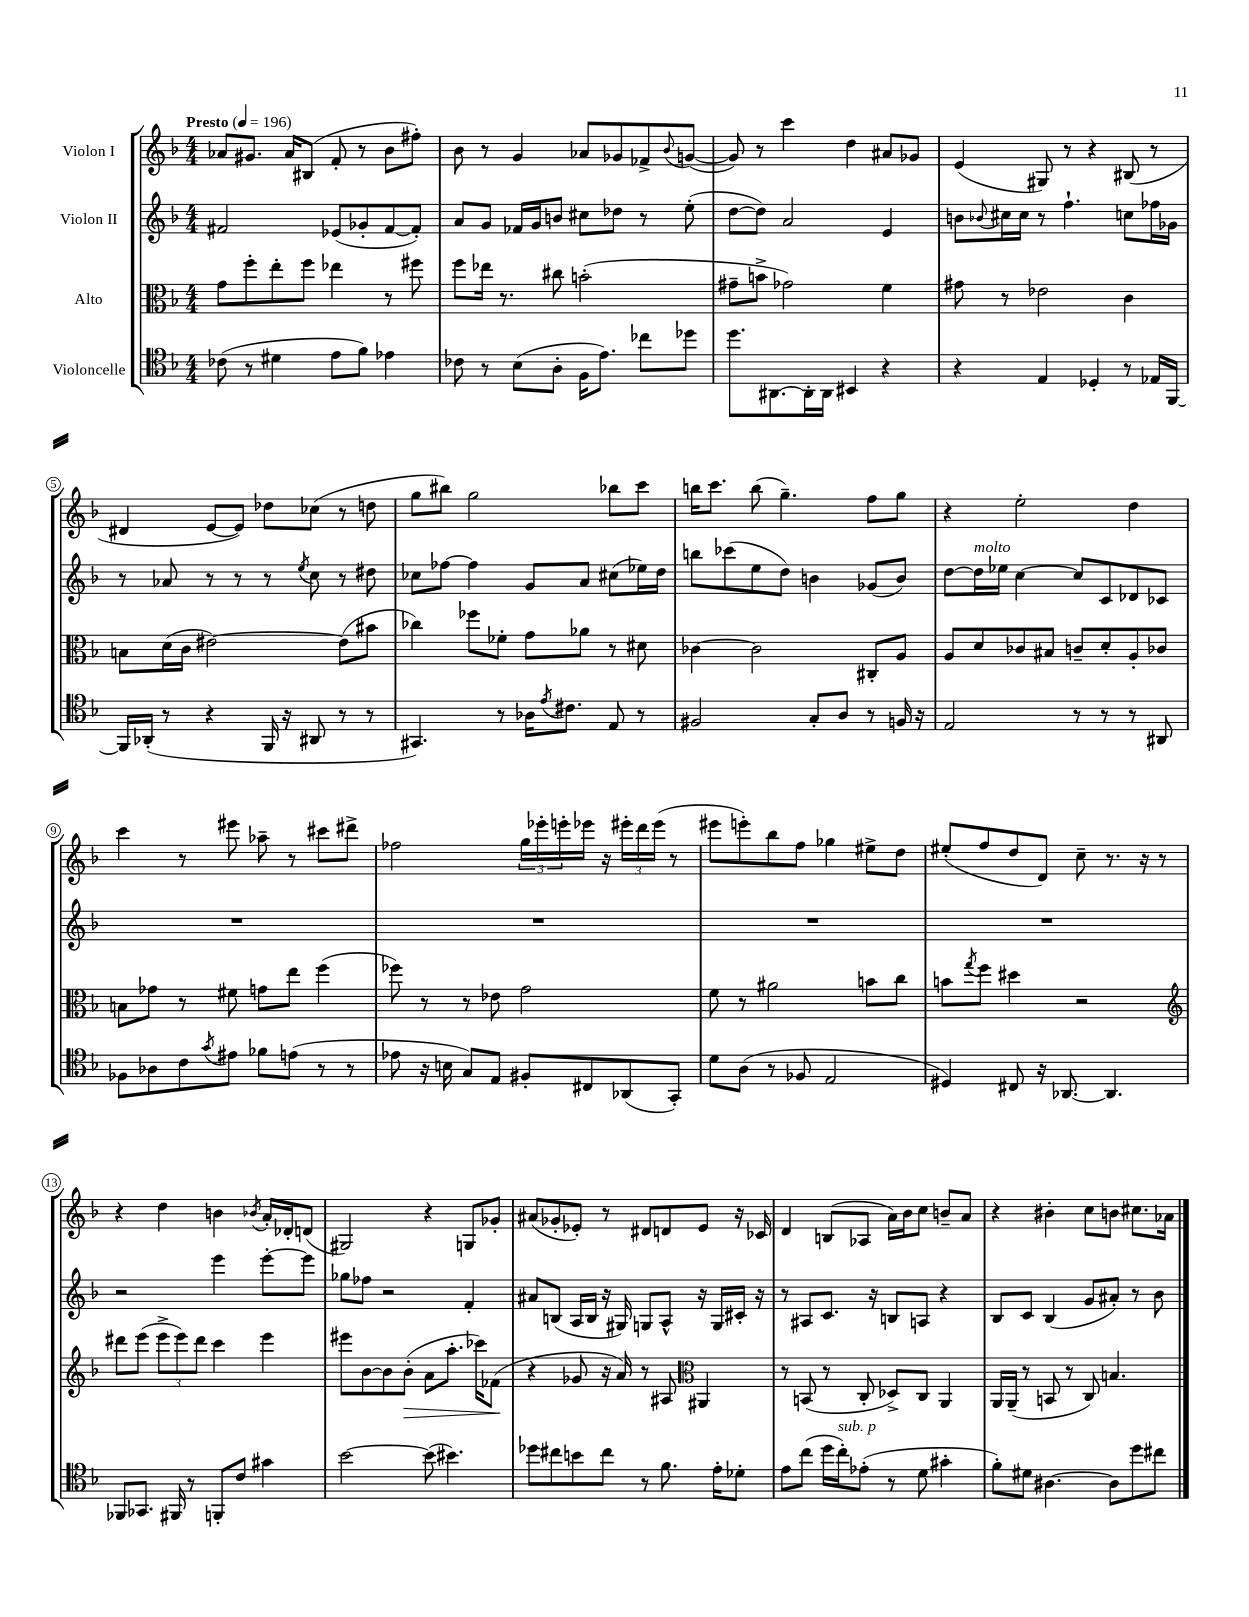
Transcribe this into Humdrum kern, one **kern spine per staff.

**kern	**kern	**kern	**kern
*staff4	*staff3	*staff2	*staff1
*clefC4	*clefC3	*clefG2	*clefG2
*k[b-]	*k[b-]	*k[b-]	*k[b-]
*M4/4	*M4/4	*M4/4	*M4/4
*MM196	*MM196	*MM196	*MM196
(8c-	8g	2f#	8a-
8r	8ff'	.	8.g#
4d#	8ee'	.	.
.	.	.	16a-
.	8ff	.	(8B#
8e	4ee-	(8e-	8f'
8f)	.	8g-'	8r
4e-	8r	[8f#	8b-
.	8ff#	8f#'])	8ff#')
=	=	=	=
8c-	8ff	8a	8b-
8r	16ee-	8g	8r
.	8.r	.	.
(8B-	.	16f-	4g
.	.	16g	.
8A'	8cc#	8b	.
16F	(2b'	8cc#	8a-
8.e)	.	.	.
.	.	8dd-	8g-
8cc-	.	8r	8f-^
.	.	.	8qqb-
8dd-	.	(8ee'	([8g
=	=	=	=
8.dd	8g#~	[8dd	8g])
.	8b^	8dd])	8r
[8.AA#	.	.	.
.	2g-)	2a	4ccc
16AA#']	.	.	.
16AA#	.	.	.
4BB#	.	.	4dd
4r	4f	4e	8a#
.	.	.	8g-
=	=	=	=
4r	8g#	8b	(4e
.	.	8qqb-	.
.	8r	16cc#	.
.	.	16cc#	.
4E	2e-	8r	8G#)
.	.	4.ff`	8r
4D-'	.	.	4r
8r	4c	8cc	(8B#
16E-	.	16ff-	8r
[16FF	.	16g-	.
=	=	=	=
16FF]	8B	8r	4d#
(16AA-'	.	.	.
8r	(16d	8a-	.
.	16c	.	.
4r	[2e#)	8r	[8e
.	.	8r	8e])
16FF	.	8r	8dd-
16r	.	.	.
.	.	8qee	.
8AA#	.	8cc	(8cc-
8r	(8e#]	8r	8r
8r	8b#	8dd#	8dd
=	=	=	=
4.GG#)	4cc-)	8cc-	8gg
.	.	[8ff-	8bb#)
.	8ff-	4ff-]	2gg
8r	8f-'	.	.
16A-	8g	8g	.
8qe	.	.	.
8.c#	.	.	.
.	8a-	8a	.
8E	8r	(8cc#	8bb-
8r	8d#	16ee-)	8ccc
.	.	16dd	.
=	=	=	=
2F#	[4c-	8bb	16bb
.	.	.	8.ccc
.	.	(8ccc-	.
.	2c-]	8ee	(8bb
.	.	8dd)	4.gg~)
8G'	.	4b	.
8A	.	.	.
8r	8C#'	(8g-	8ff
16F	8A	8b)	8gg
16r	.	.	.
=	=	=	=
2E	8A	[8dd	4r
.	8d	16dd]	.
.	.	16ee-	.
.	8c-	[4cc	2ee'
.	8B#	.	.
8r	8c~	8cc]	.
8r	8d'	8c	.
8r	8A'	8d-	4dd
8AA#	8c-	8c-	.
=	=	=	=
8F-	8B	1r	4ccc
8A-	8g-	.	.
8c	8r	.	8r
8qg	.	.	.
8e#	8f#	.	8eee#
8f-	8g	.	8aa-~
(8e	8ee	.	8r
8r	(4ff	.	8ccc#
8r	.	.	8ddd#^
=	=	=	=
8e-	8ff-)	1r	2ff-
16r	8r	.	.
16B	.	.	.
8G)	8r	.	.
8E	8e-	.	.
8F#'	2g	.	24gg
.	.	.	24eee-'
.	.	.	24eee'
8C#	.	.	16eee-
.	.	.	16r
(8AA-	.	.	24eee#'
.	.	.	24ddd
.	.	.	(24eee#
8GG')	.	.	8r
=	=	=	=
8d	8f	1r	8eee#
(8A	8r	.	8eee')
8r	2a#	.	8bb-
8F-	.	.	8ff
2E	.	.	4gg-
.	8b	.	8ee#^
.	8cc	.	8dd
=	=	=	=
4D#)	8b	1r	(8ee#'
.	8qgg	.	.
.	8ff	.	8ff
8C#	4dd#	.	8dd
16r	.	.	8d)
[8.AA-	.	.	.
.	2r	.	8cc~
4.AA-]	.	.	8.r
.	.	.	16r
.	.	.	8r
=	=	=	=
*	*clefG2	*	*
8FF-	8ddd#	2r	4r
8.GG-	(8eee	.	.
.	12eee^	.	4dd
16FF#	.	.	.
.	12eee)	.	.
8r	.	.	.
.	12ddd#	.	.
8FF'	4ccc	4eee	4b
8c	.	.	.
.	.	.	8qb-
4g#	4eee	[8eee'	16a'
.	.	.	16d-'
.	.	8eee]	(8d
=	=	=	=
[2b-	8eee#	8gg-	2G#)
.	[8b-	8ff-	.
.	8b-]	2r	.
.	(8b-'	.	.
(8b-]	8a	.	4r
4.b#)	8.aa'	.	.
.	.	4f'	8G
.	16ccc-)	.	.
.	(8f-	.	8g-'
=	=	=	=
8dd-	4r	8a#	(8a#
8cc#	.	(8B	8g-'
8b	8g-	16A	8e-')
.	.	16B	.
8cc#	16r	16r	8r
.	16a)	16G#)	.
8r	8r	8G	8d#
8.f	8A#	8A^^	8d
*	*clefC3	*	*
.	4AA#	16r	8e-
16e'	.	16G	.
8d-'	.	16c#'	16r
.	.	16r	16c-
=	=	=	=
8e	8r	8r	4d
(8cc	(8BB	8A#	.
16dd	8r	8.c	(8B
16cc')	.	.	.
(8e-'	8C'	.	8A-
.	.	16r	.
8r	8D-^)	8B	16a)
.	.	.	16b-
8d	8C	8A	8cc
4g#'	4AA	4r	8b~
.	.	.	8a
=	=	=	=
8f')	16AA	8B-	4r
.	(16AA~	.	.
8d#	8r	8c	.
[4.A#	8BB	(4B-	4b#'
.	8r	.	.
.	8C)	8g	8cc
8A#]	4.B	8a#')	8b
8dd	.	8r	8.cc#
8cc#	.	8b-	.
.	.	.	16a-
==	==	==	==
*-	*-	*-	*-
